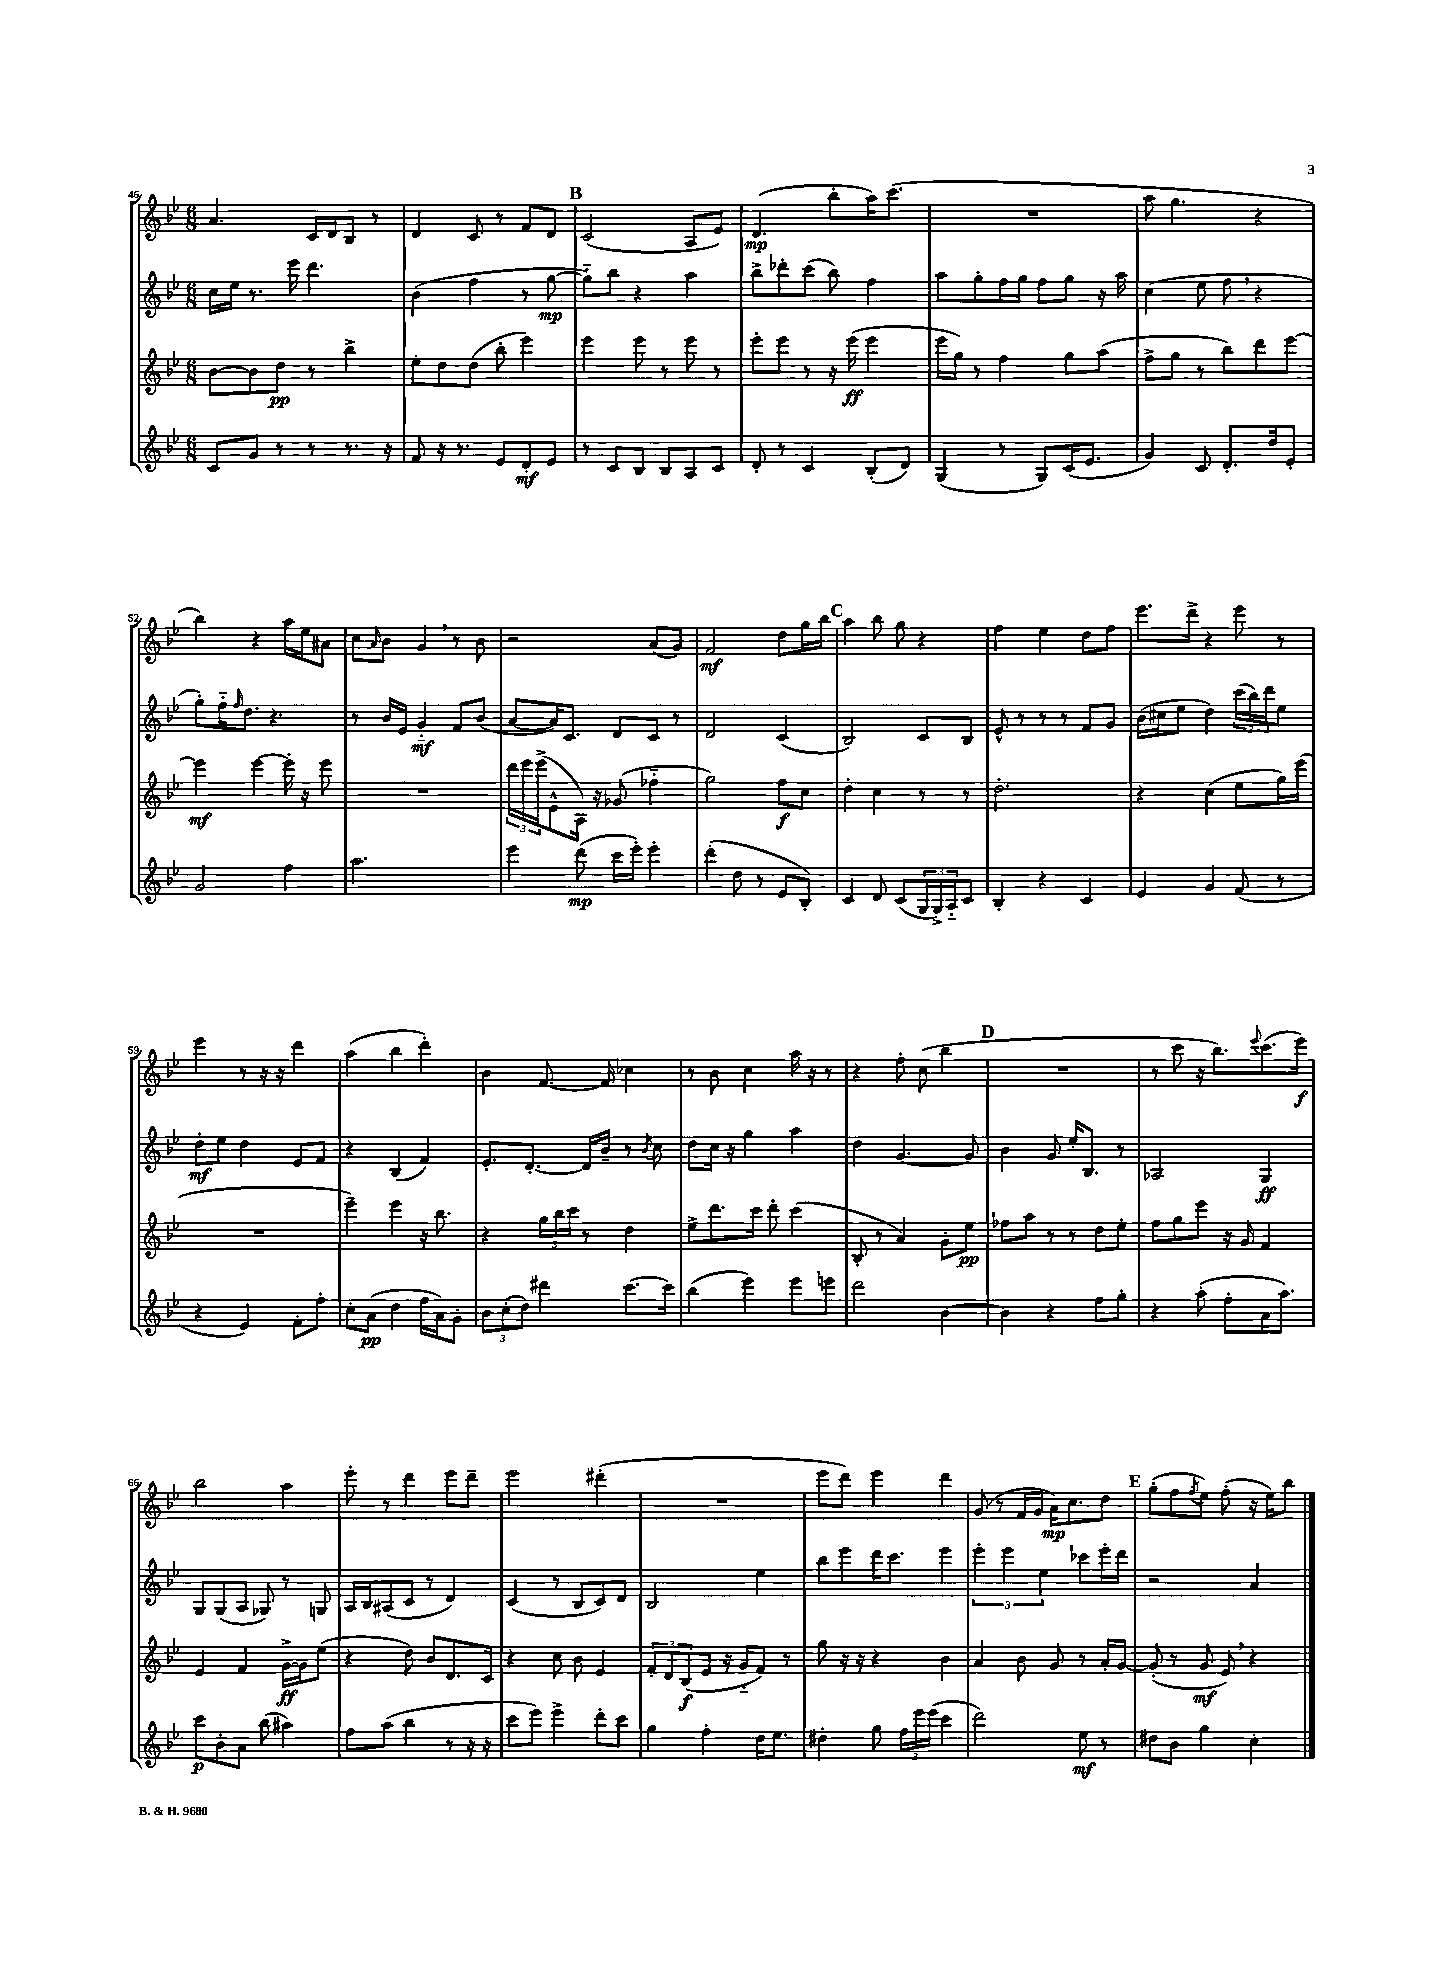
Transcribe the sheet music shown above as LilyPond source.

<<
\new StaffGroup <<
\new Staff = "s0" {
    \clef treble \key bes \major \numericTimeSignature \time 6/8
    a'4. c'16 d'16 bes8 r8 |
    d'4 c'8 r8 f'8 d'8 |
    \mark \markup { \bold "B" } c'2( a8 ees'8) |
    d'4.\mp( bes''8-. a''16) c'''8.( |
    R2. |
    a''8 g''4. r4 |
    bes''4) r4 a''16 ees''16 ais'8 |
    c''8 \grace { a'16 } bes'8 g'4 \breathe r8 bes'8 |
    r2 a'8( g'8) |
    f'2\mf d''8 g''16 bes''16 |
    \mark \markup { \bold "C" } a''4 bes''8 g''8 r4 |
    f''4 ees''4 d''8 f''8 |
    ees'''8. d'''16-> r4 ees'''8 r8 |
    ees'''4 r8 r16 r16 d'''4 |
    a''4( bes''4 d'''4-.) |
    bes'4 f'8.~ f'16 ces''4 |
    r8 bes'8 c''4 a''16 r16 r8 |
    r4 f''8-. c''8( bes''4 |
    \mark \markup { \bold "D" } R2. |
    r8 c'''8 r16 bes''8.) \appoggiatura { ees'''8 } c'''8.( ees'''16\f) |
    bes''2 a''4 |
    ees'''8-. r8 d'''4 ees'''8 d'''8-- |
    ees'''2 dis'''4-.( |
    R2. |
    ees'''8 d'''8) ees'''4 d'''4 |
    g'8( r8 f'16 g'16 a'16\mp) c''8. d''8 |
    \mark \markup { \bold "E" } g''8-.( f''8 \acciaccatura { f''8 } ees''8) f''8-.( r16 ees''16) bes''8 \bar "|." |
}
\new Staff = "s1" {
    \clef treble \key bes \major \numericTimeSignature \time 6/8
    c''16 ees''16 r8. ees'''16 d'''4. |
    bes'4( f''4 r8 g''8~\mp |
    \mark \markup { \bold "B" } g''8-_) bes''8 r4 a''4 |
    bes''8-> des'''8-. c'''8( bes''8) f''4 |
    a''8 g''8-. f''16 g''16 f''8 g''8 r16 a''16 |
    c''4( ees''8 f''8 \breathe r4 |
    g''8-.) f''16-_ \grace { f''16 } d''8. r4. |
    r8 bes'16 ees'16 g'4-_\mf f'8 bes'8( |
    a'8~ a'16) c'8. d'8 c'8 r8 |
    d'2 c'4( |
    \mark \markup { \bold "C" } bes2) c'8 bes8 |
    ees'8-^ r8 r8 r8 f'8 g'8 |
    bes'16( cis''16 ees''8 d''4) \tuplet 3/2 { c'''16( bes''16) d'''16 } ees''8 |
    d''8-.\mf ees''8 d''4 ees'8 f'8 |
    r4 bes4( f'4) |
    ees'8.-. d'8.~-. d'16 bes'16-- r8 \acciaccatura { bes'8 } c''8 |
    d''8 c''16 r16 g''4 a''4 |
    d''4 g'4.~ g'8 |
    \mark \markup { \bold "D" } bes'4 g'8 ees''16-. bes8. r8 |
    aes2 g4\ff |
    g8 g8( a8 ges8) r8 g8 |
    a16 bes16 ais8( c'8 r8 d'4) |
    c'4( r8 bes8 c'8) d'8 |
    bes2 ees''4 |
    bes''8 ees'''8 d'''16 c'''8. ees'''4 |
    \tuplet 3/2 { ees'''4-. ees'''4 ees''4 } ces'''8 ees'''16-. d'''16 |
    \mark \markup { \bold "E" } r2 a'4 \bar "|." |
}
\new Staff = "s2" {
    \clef treble \key bes \major \numericTimeSignature \time 6/8
    bes'8~ bes'8 d''8\pp r8 bes''4-> |
    ees''8-. d''8 d''8( bes''8-. ees'''4) |
    \mark \markup { \bold "B" } ees'''4 ees'''8 r8 ees'''8 r8 |
    ees'''8-. ees'''8 r8 r16 ees'''16\ff( ees'''4 |
    ees'''16 g''16) r8 f''4 g''8 a''8( |
    f''8-> g''8 r8 bes''8) d'''8 ees'''8~ |
    ees'''4\mf ees'''4~ ees'''16-. r16 ees'''8 |
    R2. |
    \tuplet 3/2 { d'''16 ees'''16 ees'''16->( } ees'8-^ a16) r16 ges'8( fes''4-_ |
    g''2) f''8\f c''8 |
    \mark \markup { \bold "C" } d''4-. c''4 r8 r8 |
    d''2.-. |
    r4 c''4( ees''8 g''16) ees'''16( |
    R2. |
    ees'''4--) ees'''4 r16 bes''8. |
    r4 \tuplet 3/2 { g''16 bes''16 c'''16 } r8 d''4 |
    ees''8-> d'''8. c'''16 d'''8-. c'''4( |
    bes8-. r8 a'4) g'8-. ees''8\pp |
    \mark \markup { \bold "D" } fes''8 a''8 r8 r8 d''8 ees''8-. |
    f''8 g''8 ees'''8 r16 g'16 f'4 |
    ees'4 f'4 g'16~->\ff g'16 ees''8( |
    r4 d''8) bes'8 d'8. c'16 |
    r4 c''8 bes'8 ees'4 |
    \tuplet 3/2 { f'8-. d'8 bes8\f( } ees'8 r16 g'16-_ f'8) r8 |
    g''8 r16 r16 r4 bes'4 |
    a'4 bes'8 g'8 r8 a'16-. g'16~ |
    \mark \markup { \bold "E" } g'8-.( r8 g'8\mf ees'8) \breathe r4 \bar "|." |
}
\new Staff = "s3" {
    \clef treble \key bes \major \numericTimeSignature \time 6/8
    c'8 g'8 r8 r8 r8. r16 |
    f'8 r16 r8. ees'8 d'8-.\mf ees'8 |
    \mark \markup { \bold "B" } r8 c'8 bes8 bes8 a8 c'8 |
    d'8-. r8 c'4 bes8-.( d'8) |
    g4( r8 g8) c'16( ees'8. |
    g'4) c'8 d'8.-. d''16 ees'8-. |
    g'2 f''4 |
    a''2. |
    ees'''4 d'''8\mp( c'''16 ees'''16-.) ees'''4-. |
    d'''4-.( d''8 r8 ees'8 bes8-.) |
    \mark \markup { \bold "C" } c'4 d'8 c'8( \tuplet 3/2 { g16 g16->) a16-_ } c'8 |
    bes4-. r4 c'4 |
    ees'4 g'4 f'8( r8 |
    r4 ees'4) f'8-. f''8-. |
    c''8-. a'8\pp( d''4 f''16 a'16) g'8-. |
    \tuplet 3/2 { bes'8 c''8-.( d''8) } dis'''4 c'''8.~ c'''16 |
    bes''4( ees'''4) ees'''8 e'''8 |
    d'''2 bes'4~ |
    \mark \markup { \bold "D" } bes'4 r4 f''8 g''8-. |
    r4 a''8-.( f''8-. a'16 a''8.) |
    c'''8\p bes'8-. a'8 bes''8( ais''4) |
    f''8 a''8( bes''4 r8 r16 r16 |
    c'''8 ees'''8) ees'''4-> d'''8-. c'''8 |
    g''4 f''4-. d''16 ees''8. |
    dis''4-. g''8 \tuplet 3/2 { f''16 ees'''16 ees'''16( } c'''4 |
    d'''2) ees''8\mf r8 |
    \mark \markup { \bold "E" } dis''8 bes'8 g''4 c''4-. \bar "|." |
}
>>
>>
\layout { \context { \Score currentBarNumber = #46 } }
